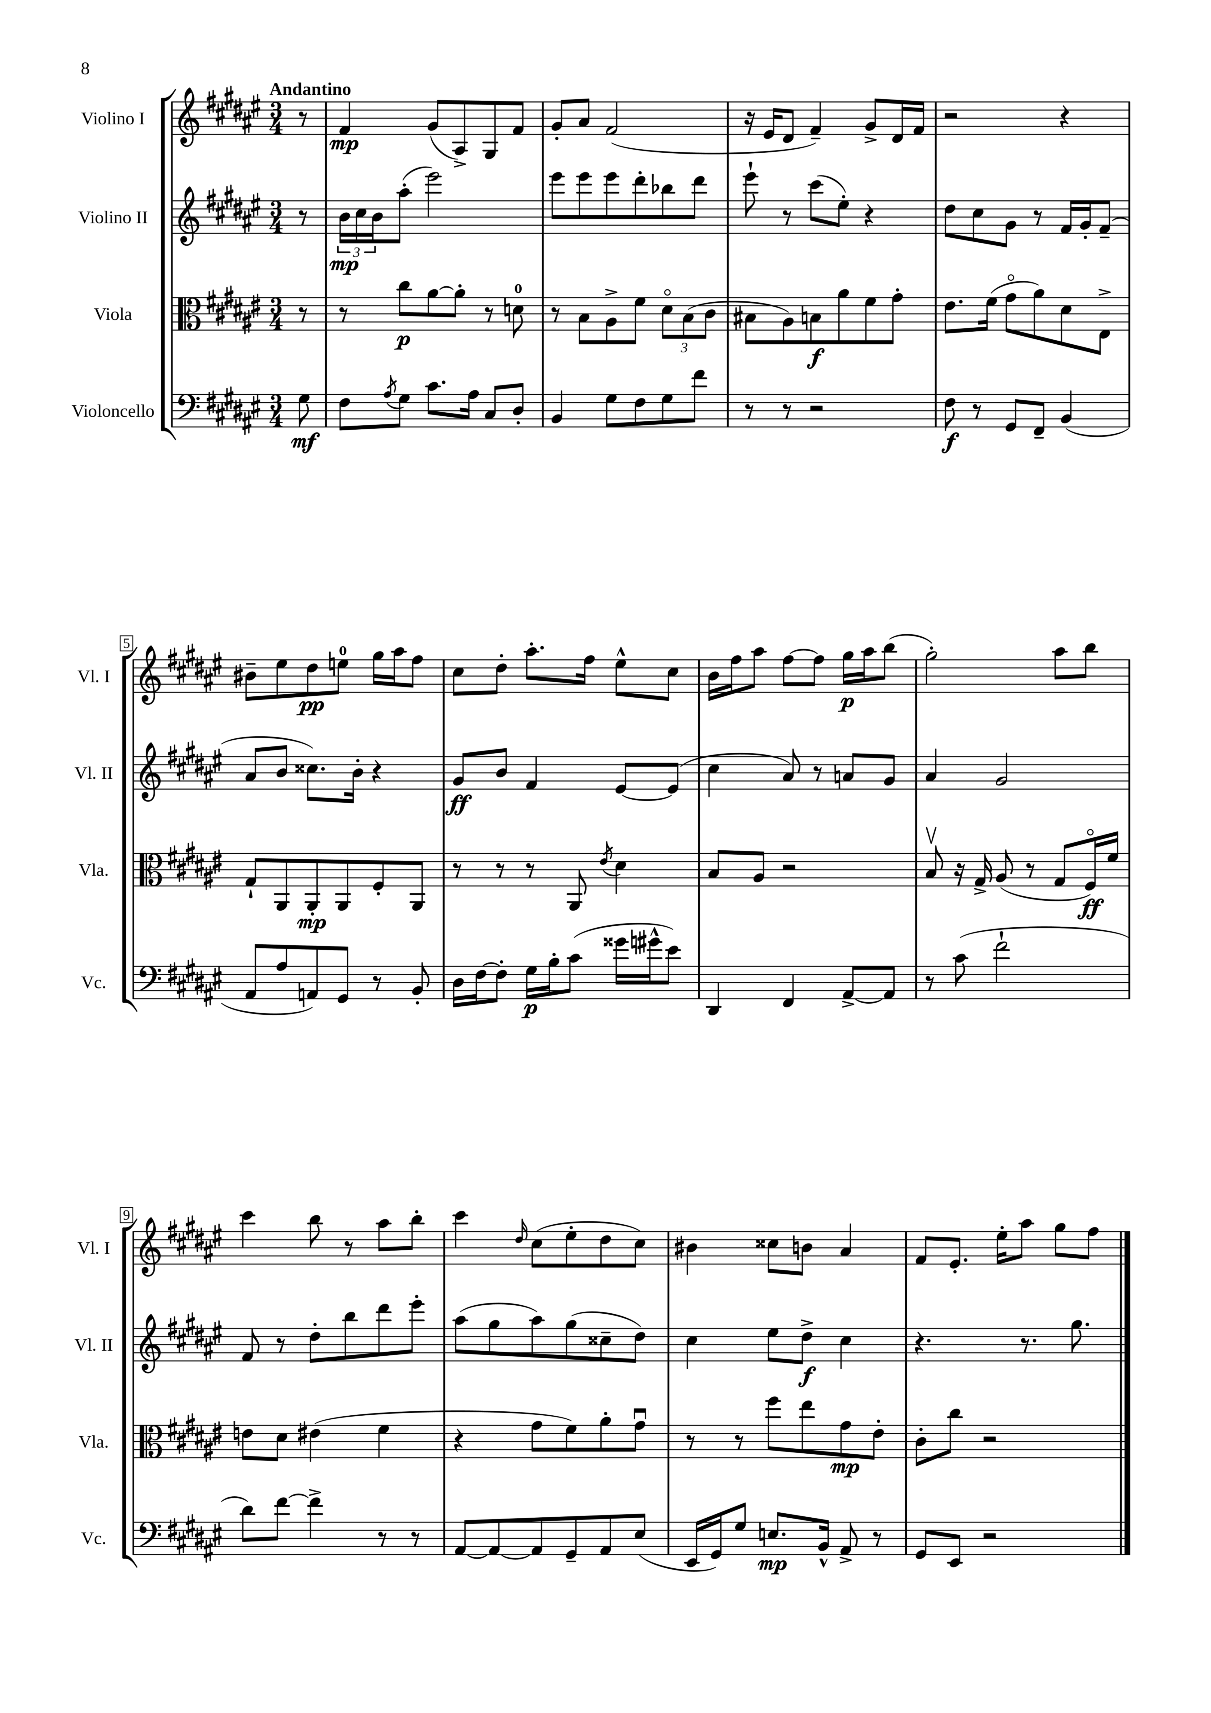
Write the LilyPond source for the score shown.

<<
\new StaffGroup <<
\new Staff = "s0" \with { instrumentName = "Violino I" shortInstrumentName = "Vl. I" } {
    \clef treble \key fis \major \numericTimeSignature \time 3/4 \partial 8 \tempo "Andantino"
    r8 |
    fis'4\mp gis'8( ais8->) gis8 fis'8 |
    gis'8-. ais'8 fis'2( |
    r16 eis'16 dis'8 fis'4--) gis'8-> dis'16 fis'16 |
    r2 r4 |
    bis'8-- eis''8 dis''8\pp e''8-0 gis''16 ais''16 fis''8 |
    cis''8 dis''8-. ais''8.-. fis''16 eis''8-^ cis''8 |
    b'16 fis''16 ais''8 fis''8~ fis''8 gis''16\p ais''16 b''8( |
    gis''2-.) ais''8 b''8 |
    cis'''4 b''8 r8 ais''8 b''8-. |
    cis'''4 \grace { dis''16 } cis''8( eis''8-. dis''8 cis''8) |
    bis'4 cisis''8 b'8 ais'4 |
    fis'8 eis'8.-. eis''16-. ais''8 gis''8 fis''8 \bar "|." |
}
\new Staff = "s1" \with { instrumentName = "Violino II" shortInstrumentName = "Vl. II" } {
    \clef treble \key fis \major \numericTimeSignature \time 3/4 \partial 8
    r8 |
    \tuplet 3/2 { b'16\mp cis''16 b'16 } ais''8-.( eis'''2) |
    eis'''8 eis'''8 eis'''8 dis'''8-. bes''8 dis'''8 |
    eis'''8-! r8 cis'''8( eis''8-.) r4 |
    dis''8 cis''8 gis'8 r8 fis'16 gis'16-. fis'8--( |
    ais'8 b'8 cisis''8.) b'16-. r4 |
    gis'8\ff b'8 fis'4 eis'8~ eis'8( |
    cis''4 ais'8) r8 a'8 gis'8 |
    ais'4 gis'2 |
    fis'8 r8 dis''8-. b''8 dis'''8 eis'''8-. |
    ais''8( gis''8 ais''8) gis''8( cisis''8-- dis''8) |
    cis''4 eis''8 dis''8->\f cis''4 |
    r4. r8. gis''8. \bar "|." |
}
\new Staff = "s2" \with { instrumentName = "Viola" shortInstrumentName = "Vla." } {
    \clef alto \key fis \major \numericTimeSignature \time 3/4 \partial 8
    r8 |
    r8 cis''8\p ais'8~ ais'8-. r8 d'8-0 |
    r8 b8 ais8-> fis'8 \tuplet 3/2 { dis'8\flageolet b8( cis'8 } |
    bis8 ais8) b8\f ais'8 fis'8 gis'8-. |
    eis'8. fis'16( gis'8\flageolet ais'8) dis'8 eis8-> |
    gis8-! ais,8 ais,8-.\mp ais,8 fis8-. ais,8 |
    r8 r8 r8 ais,8 \acciaccatura { eis'8 } dis'4 |
    b8 ais8 r2 |
    b8\upbow r16 gis16-> ais8( r8 gis8 fis16\flageolet\ff) fis'16 |
    e'8 dis'8 eis'4( fis'4 |
    r4 gis'8 fis'8) ais'8-. gis'8\downbow |
    r8 r8 fis''8 eis''8 gis'8\mp eis'8-. |
    cis'8-. cis''8 r2 \bar "|." |
}
\new Staff = "s3" \with { instrumentName = "Violoncello" shortInstrumentName = "Vc." } {
    \clef bass \key fis \major \numericTimeSignature \time 3/4 \partial 8
    gis8\mf |
    fis8 \acciaccatura { ais8 } gis8 cis'8. ais16 cis8 dis8-. |
    b,4 gis8 fis8 gis8 fis'8 |
    r8 r8 r2 |
    fis8\f r8 gis,8 fis,8-- b,4( |
    ais,8 ais8 a,8) gis,8 r8 b,8-. |
    dis16 fis16~ fis8-. gis16\p b16-. cis'8( gisis'16 gis'16-^ eis'8) |
    dis,4 fis,4 ais,8~-> ais,8 |
    r8 cis'8( fis'2-! |
    dis'8) fis'8~ fis'4-> r8 r8 |
    ais,8~ ais,8~ ais,8 gis,8-- ais,8 eis8( |
    eis,16 gis,16) gis8 e8.\mp b,16-^ ais,8-> r8 |
    gis,8 eis,8 r2 \bar "|." |
}
>>
>>
\layout { \context { \Score \override BarNumber.stencil = #(make-stencil-boxer 0.1 0.3 ly:text-interface::print) } }
